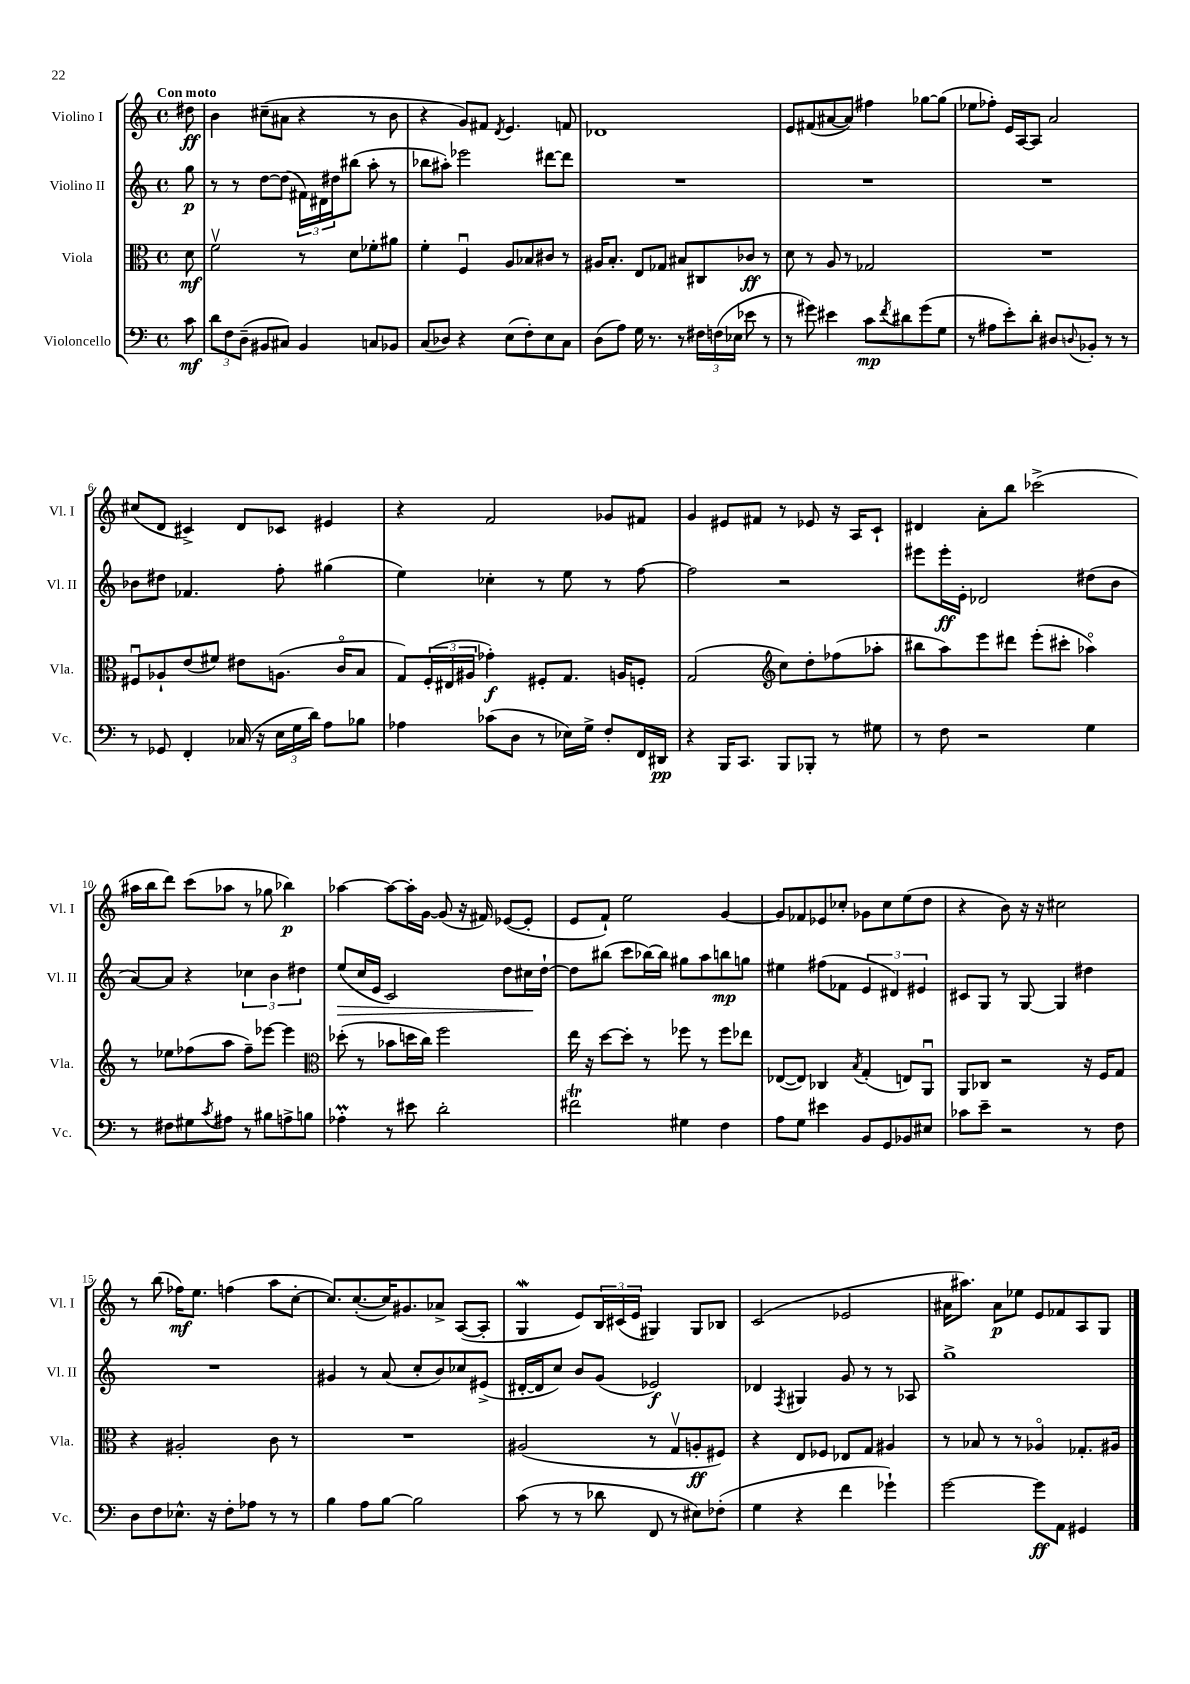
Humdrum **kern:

**kern	**dynam	**kern	**dynam	**kern	**dynam	**kern	**dynam
*part4	*part4	*part3	*part3	*part2	*part2	*part1	*part1
*staff4	*staff4	*staff3	*staff3	*staff2	*staff2	*staff1	*staff1
*I"Violoncello	*	*I"Viola	*	*I"Violino II	*	*I"Violino I	*
*I'Vc.	*	*I'Vla.	*	*I'Vl. II	*	*I'Vl. I	*
*clefF4	*	*clefC3	*	*clefG2	*	*clefG2	*
*k[]	*	*k[]	*	*k[]	*	*k[]	*
*M4/4	*	*M4/4	*	*M4/4	*	*M4/4	*
*met(c)	*	*met(c)	*	*met(c)	*	*met(c)	*
=	=	=	=	=	=	=	=
!	!	!	!	!	!	!LO:TX:a:B:t=Con moto	!
8c\	mf	8d\	mf	8gg\	p	8dd#X\	ff
=1	=1	=1	=1	=1	=1	=1	=1
12d\L	.	2fv\	.	8r	.	4b\	.
12F\	.	.	.	.	.	.	.
.	.	.	.	8r	.	.	.
(12D~\J	.	.	.	.	.	.	.
8BB#X/L	.	.	.	[8dd\L	.	(8cc#X~\L	.
8C#X/J)	.	.	.	(8dd\J]	.	8a#X\J	.
4BB#/	.	8r	.	24f#X\LL)	.	4r	.
.	.	.	.	24d#X\	.	.	.
.	.	.	.	24dd#X\J	.	.	.
.	.	8d\L	.	(8bb#X\J	.	.	.
8Cn/L	.	8f-X'\	.	8aa'\	.	8r	.
8BB-X/J	.	8a#X\J	.	8r	.	8b\	.
=2	=2	=2	=2	=2	=2	=2	=2
(8C/L	.	4f'\	.	8bb-X\L	.	4r	.
8D-X/J)	.	.	.	8aa#X'\J)	.	.	.
4r	.	4Fu/	.	2eee-X\	.	8g/L)	.
.	.	.	.	.	.	8f#X/J	.
.	.	.	.	.	.	8qd/	.
(8E\L	.	8A/L	.	.	.	4.e/	.
8F'\)	.	8B-X/	.	.	.	.	.
8E\	.	8c#X/J	.	[8ddd#X\L	.	.	.
8C\J	.	8r	.	8ddd#\J]	.	8fn/	.
=3	=3	=3	=3	=3	=3	=3	=3
(8D\L	.	16A#X/KL	.	1r	.	1d-X	.
.	.	8.B'/J	.	.	.	.	.
8A\J)	.	.	.	.	.	.	.
16G\	.	8E/L	.	.	.	.	.
8.r	.	.	.	.	.	.	.
.	.	8G-X/J	.	.	.	.	.
8r	.	8B#X/L	.	.	.	.	.
24F#X\LL	.	8C#X/	.	.	.	.	.
(24Fn\	.	.	.	.	.	.	.
24E-X\JJ	.	.	.	.	.	.	.
8e-X\	.	8c-X/J	ff	.	.	.	.
8r	.	8r	.	.	.	.	.
=4	=4	=4	=4	=4	=4	=4	=4
8r	.	8d\	.	1r	.	8e/L	.
8g#X\)	.	8r	.	.	.	(8f#X/	.
4e#X\	.	8A/	.	.	.	[8a#X/	.
.	.	8r	.	.	.	8a#/J])	.
8c\L	mp	2G-X/	.	.	.	4ff#X\	.
8qf/	.	.	.	.	.	.	.
8d#X\	.	.	.	.	.	.	.
(8g#\	.	.	.	.	.	[8gg-X\L	.
8G\J	.	.	.	.	.	(8gg-\J]	.
=5	=5	=5	=5	=5	=5	=5	=5
8r	.	1r	.	1r	.	8ee-X\L	.
8A#X\L	.	.	.	.	.	8ff-X'\J)	.
8e'\)	.	.	.	.	.	16e/LL	.
.	.	.	.	.	.	[16A/J	.
8d'\J	.	.	.	.	.	8A/J]	.
8D#X/L	.	.	.	.	.	2a/	.
8qqDn/	.	.	.	.	.	.	.
8BB-X'/J	.	.	.	.	.	.	.
8r	.	.	.	.	.	.	.
8r	.	.	.	.	.	.	.
!!LO:LB:g=z
=6	=6	=6	=6	=6	=6	=6	=6
8r	.	8F#Xu/L	.	8b-X\L	.	(8cc#X/L	.
8GG-X/	.	8A-X`/	.	8dd#X\J	.	8d/J	.
4FF'/	.	(8e/	.	4.f-X/	.	4c#X^/)	.
.	.	8f#X/J)	.	.	.	.	.
(16C-X/	.	8e#X\L	.	.	.	8d/L	.
16r	.	.	.	.	.	.	.
24E\LL	.	(8.An\J	.	8ff'\	.	8c-X/J	.
24G\	.	.	.	.	.	.	.
24d\JJ)	.	.	.	.	.	.	.
8A\L	.	.	.	(4gg#X\	.	4e#X/	.
.	.	16c/KL	.	.	.	.	.
8B-X\J	.	8B/J	.	.	.	.	.
=7	=7	=7	=7	=7	=7	=7	=7
4A-X\	.	8G/L)	.	4ee\)	.	4r	.
.	.	(24F'/L	.	.	.	.	.
.	.	24E#X/	.	.	.	.	.
.	.	24A#X/JJ	.	.	.	.	.
(8c-X\L	.	4g-X'\)	f	4cc-X'\	.	2f/	.
8D\J	.	.	.	.	.	.	.
8r	.	8F#X'/L	.	8r	.	.	.
16E-X\LL)	.	8.G/J	.	8ee\	.	.	.
16G^\JJ	.	.	.	.	.	.	.
8F'/L	.	.	.	8r	.	8g-X/L	.
.	.	16An/KL	.	.	.	.	.
16FF/L	.	8Fn'/J	.	[8ff\	.	8f#X/J	.
16DD#X/JJ	pp	.	.	.	.	.	.
=8	=8	=8	=8	=8	=8	=8	=8
4r	.	(2G/	.	2ff\]	.	4g/	.
16BBB/KL	.	.	.	.	.	8e#X/L	.
8.CC/J	.	.	.	.	.	.	.
.	.	.	.	.	.	8f#X/J	.
*	*	*clefG2	*	*	*	*	*
8BBB/L	.	8cc\L)	.	2r	.	8r	.
8BBB-X'/J	.	8dd'\	.	.	.	8e-X/	.
8r	.	(8ff-X\	.	.	.	16r	.
.	.	.	.	.	.	16A/KL	.
8G#X\	.	8aa-X'\J	.	.	.	8c`/J	.
=9	=9	=9	=9	=9	=9	=9	=9
8r	.	8bb#X\L	.	8eee#X\L	.	4d#X/	.
8F\	.	8aa\)	.	16eee#'\L	ff	.	.
.	.	.	.	16e'\JJ	.	.	.
2r	.	8eee\	.	2d-X/	.	8a'\L	.
.	.	8ddd#X\J	.	.	.	8bb\J	.
.	.	(8eee'\L	.	.	.	(2ccc-X^\	.
.	.	8ccc#X'\J	.	.	.	.	.
4G\	.	4aa-X\)	.	(8dd#X\L	.	.	.
.	.	.	.	8b\J	.	.	.
!!LO:LB:g=z
=10	=10	=10	=10	=10	=10	=10	=10
8r	.	8r	.	[8a/L)	.	16aa#X\LL	.
.	.	.	.	.	.	16bb\J	.
8F#X\L	.	8ee-X\L	.	8a/J]	.	8ddd\J)	.
8G#X\	.	(8ff-X\	.	4r	.	(8ccc\L	.
8qc/	.	.	.	.	.	.	.
8A#X\J	.	8aa\J	.	.	.	8aa-X\J	.
8r	.	8ff-~\L)	.	6cc-X\	.	8r	.
8B#X\L	.	[8eee-X\J	.	.	.	8gg-X\	.
.	.	.	.	6b\	.	.	.
8An^\	.	4eee-\]	.	.	.	4bb-X\)	p
.	.	.	.	6dd#X\	.	.	.
8Bn\J	.	.	.	.	.	.	.
=11	=11	=11	=11	=11	=11	=11	=11
*	*	*clefC3	*	*	*	*	*
!	!	!	!	!	!LO:HP:b	!	!
4A-XM'\	.	(8dd-X'\	.	(8ee/L	>	[4aa-X\	.
.	.	8r	.	16cc/L	.	.	.
.	.	.	.	16e/JJ	.	.	.
8r	.	8b-X\L	.	2c/)	.	8aa-\L_	.
8e#X\	.	16ddn\L	.	.	.	16aa-'\L]	.
.	.	16cc\JJ)	.	.	.	[16g\JJ	.
2d'\	.	2ff\	.	.	.	(8g/]	.
.	.	.	.	.	.	16r	.
.	.	.	.	.	.	16f#X/)	.
.	.	.	.	8dd\L	.	([8e-X/L	.
.	.	.	.	16cc#X\L	.	8e-'/J]	.
.	.	.	.	[16dd`\JJ	]	.	.
=12	=12	=12	=12	=12	=12	=12	=12
2f#Xt\	.	16ee\	.	8dd\L]	.	8e/L	.
.	.	16r	.	.	.	.	.
.	.	[8dd\L	.	(8bb#X\J	.	8f`/J)	.
.	.	8dd'\J]	.	8ccc\L	.	2ee\	.
.	.	8r	.	[16bb-X\L)	.	.	.
.	.	.	.	16bb-\JJ]	.	.	.
4G#X\	.	8ff-X\	.	8gg#X\L	.	.	.
.	.	8r	.	8aa\	.	.	.
4F\	.	8ff-\L	.	8bbn\	mp	[4g/	.
.	.	8ee-X\J	.	8ggn\J	.	.	.
=13	=13	=13	=13	=13	=13	=13	=13
8A\L	.	([8E-X/L	.	4ee#X\	.	8g/L]	.
8G\J	.	8E-/J])	.	.	.	8f-X/	.
4e#X\	.	4C-X/	.	(8ff#X\L	.	8e-X/	.
.	.	.	.	8f-X\J	.	8cc-X'/J	.
.	.	8qB/	.	.	.	.	.
8BB/L	.	(4G'/	.	6e/	.	8g-X\L	.
8GG/	.	.	.	.	.	8cc-\	.
.	.	.	.	6d#X/)	.	.	.
8BB-X/	.	8En/L)	.	.	.	(8ee\	.
.	.	.	.	6e#X/	.	.	.
8E#X/J	.	8AAu/J	.	.	.	8dd\J	.
=14	=14	=14	=14	=14	=14	=14	=14
8c-X\L	.	8AA/L	.	8c#X/L	.	4r	.
8e~\J	.	8C-X/J	.	8G/J	.	.	.
2r	.	2r	.	8r	.	8b\)	.
.	.	.	.	[8G/	.	16r	.
.	.	.	.	.	.	16r	.
.	.	.	.	4G/]	.	2cc#X\	.
8r	.	16r	.	4dd#X\	.	.	.
.	.	16F/KL	.	.	.	.	.
8F\	.	8G/J	.	.	.	.	.
!!LO:LB:g=z
=15	=15	=15	=15	=15	=15	=15	=15
8D\L	.	4r	.	1r	.	8r	.
8F\	.	.	.	.	.	(8bb\	.
8.E-X^^\J	.	2A#X'/	.	.	.	16ff-X\KL)	mf
.	.	.	.	.	.	8.ee\J	.
16r	.	.	.	.	.	.	.
8F'\L	.	.	.	.	.	(4ffn\	.
8A-X\J	.	.	.	.	.	.	.
8r	.	8c\	.	.	.	8aa\L	.
8r	.	8r	.	.	.	[8cc'\J	.
=16	=16	=16	=16	=16	=16	=16	=16
4B\	.	1r	.	4g#X/	.	8.cc/L])	.
.	.	.	.	.	.	([8.cc'/	.
8A\L	.	.	.	8r	.	.	.
[8B\J	.	.	.	(8a/	.	16cc/K])	.
.	.	.	.	.	.	8.g#X/	.
2B\]	.	.	.	8cc'/L	.	.	.
.	.	.	.	8b/)	.	8a-X^/J	.
.	.	.	.	8cc-X/	.	([8A/L	.
.	.	.	.	(8e#X^/J	.	8A'/J]	.
=17	=17	=17	=17	=17	=17	=17	=17
(8c\	.	(2A#X/	.	[16d#X'/LL	.	4GW/	.
.	.	.	.	16d#/J]	.	.	.
8r	.	.	.	8cc/J)	.	.	.
8r	.	.	.	8b/L	.	8e/L)	.
8d-X\	.	.	.	(8g/J	.	24B/L	.
.	.	.	.	.	.	(24c#X/	.
.	.	.	.	.	.	24e/JJ	.
8FF/	.	8r	.	2e-X/)	f	4G#X/)	.
8r	.	8Gv/L	.	.	.	.	.
8E#X\L)	.	8An'/	ff	.	.	8G#/L	.
(8F-X'\J	.	8F#X/J)	.	.	.	8B-X/J	.
=18	=18	=18	=18	=18	=18	=18	=18
4G\	.	4r	.	4d-X/	.	(2c/	.
.	.	.	.	8qF/	.	.	.
4r	.	8E/L	.	4G#X/	.	.	.
.	.	8F-X/J	.	.	.	.	.
4f\	.	8E-X/L	.	8g/	.	2e-X/	.
.	.	8G/J	.	8r	.	.	.
4g-X`\)	.	4A#X/	.	8r	.	.	.
.	.	.	.	8A-X/	.	.	.
=19	=19	=19	=19	=19	=19	=19	=19
[2g\	.	8r	.	1gg^	.	16a#X\KL	.
.	.	.	.	.	.	8.aa#X\J)	.
.	.	8B-X/	.	.	.	.	.
.	.	8r	.	.	.	8a#\L	p
.	.	8r	.	.	.	8ee-X\J	.
8g\L]	ff	4A-X/	.	.	.	8e/L	.
8AA\J	.	.	.	.	.	8f-X/	.
4GG#X/	.	8.G-X'/L	.	.	.	8A/	.
.	.	.	.	.	.	8G/J	.
.	.	16A#X/Jk	.	.	.	.	.
==	==	==	==	==	==	==	==
*-	*-	*-	*-	*-	*-	*-	*-
